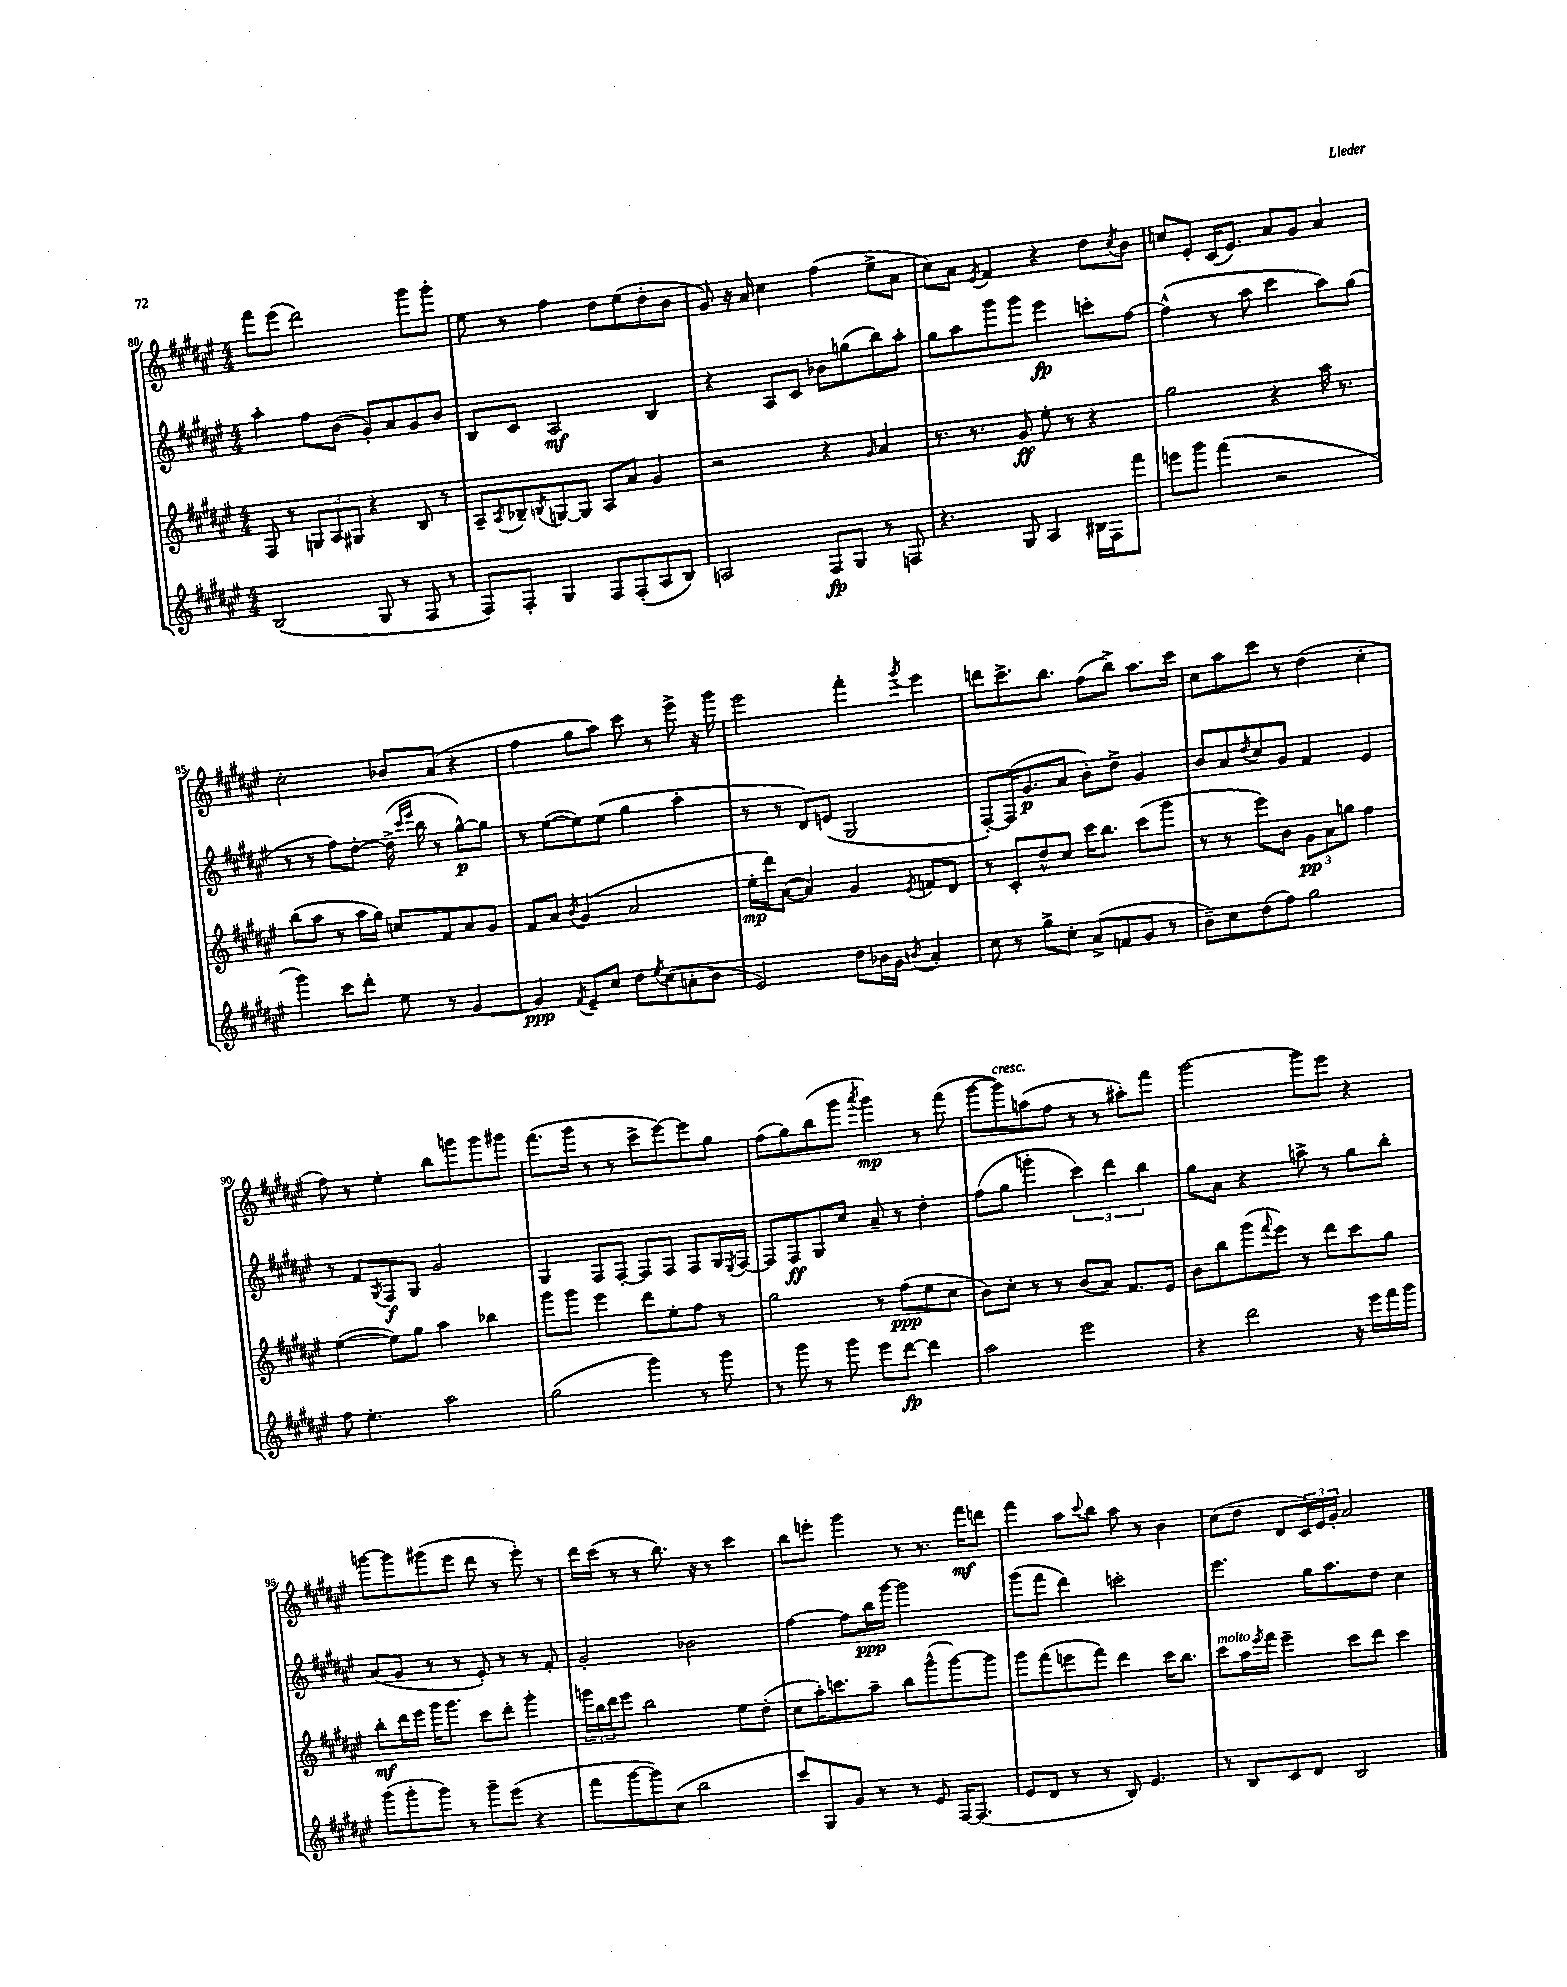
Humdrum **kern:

**kern	**kern	**kern	**kern
*staff4	*staff3	*staff2	*staff1
*clefG2	*clefG2	*clefG2	*clefG2
*k[f#c#g#d#a#e#]	*k[f#c#g#d#a#e#]	*k[f#c#g#d#a#e#]	*k[f#c#g#d#a#e#]
*M4/4	*M4/4	*M4/4	*M4/4
(2B	8F#	4aa#'	8fff#
.	8r	.	(8eee#
.	12G	8ff#	2ddd#)
.	12A#	.	.
.	.	(8b	.
.	12G#	.	.
8G#	4r	8g#')	.
8r	.	8a#	.
8F#	8B	8g#	8ggg#
8r	8r	8b	8ggg#'
=	=	=	=
8F#)	8A#~	8B	8ee#
.	8qA#	.	.
8F#'	8B-~	8c#	8r
.	8qB	.	.
4G#	[8G	2A#	4ff#
.	8G]	.	.
8F#	8A#	.	8dd#
(8F#'	8a#	.	(8ee#
8A#	4g#	4B	8dd#'
8B)	.	.	8b
=	=	=	=
2A	2r	4r	8g#)
.	.	.	16r
.	.	.	16a#
.	.	8A#	4cc#
.	.	8c#	.
8F#	4r	8b-	(4ff#
8G#	.	(8gg	.
.	16qqg#	.	.
8r	4a#	8bb)	8ee#^
8F	.	8aa#'	8a#
=	=	=	=
4.r	8.r	8gg#	8cc#)
.	.	8aa#	8a#
.	8.r	.	.
.	.	.	8qe#
.	.	8ggg#	4f#
8G#	8g#	8ggg#	.
4A#	8ee#'	4eee#	4r
.	8r	.	.
16B#	4r	8ccc'	8dd#
16F#	.	.	.
.	.	.	8qcc#
8fff#	.	[8ff#	8b
=	=	=	=
8eee	2gg#	(4ff#^^]	8cc
8ggg#	.	.	8e#'
(4fff#	.	8r	(16c#
.	.	.	8.e#)
.	.	8aa#	.
2r	4r	4ccc#	8a#
.	.	.	8g#
.	16aa#	8aa#)	4a#
.	8.r	.	.
.	.	(8gg#	.
=	=	=	=
4ggg#)	(8bb	8r	2cc#'
.	8aa#	8r	.
8ccc#	8r	8ff#)	.
8ddd#'	16aa#	[8dd#'	.
.	16gg#)	.	.
8ee#	8cc	(16dd#^]	8b-
.	.	16qqccc#	.
.	.	16qqeee#	.
.	.	16bb	.
8r	8f#	8r	(8a#
[4g#	8a#	[8gg#^^)	4r
.	8g#	8gg#]	.
=	=	=	=
4g#]	8f#	8r	4ff#
.	8a#	([8ee#	.
8qf#	8qb	.	.
8e#~	(4g#	8ee#])	8gg#
8cc#	.	(8ee#	8aa#)
8dd#	2a#	4gg#	8ccc#
8qee#	.	.	.
(8cc#	.	.	8r
8a'	.	4aa#'	8eee#^
8b	.	.	16r
.	.	.	16ggg#
=	=	=	=
2e#)	16ee#'	8r	2eee#
.	16ddd#)	.	.
.	([8a#	8r	.
.	4a#])	8d#)	.
.	.	(8e	.
8dd#	4g#	2G#	4fff#'
16b-	.	.	.
16g#	.	.	.
8qb	8qe#	.	8qggg#
4a#'	8f	.	4eee#
.	8d#	.	.
=	=	=	=
8cc#	8r	[8F#')	8ddd
8r	8c#'	(16F#]	8.ccc#^
.	.	8.g#	.
8gg#^	8dd#^^	.	.
.	.	.	8.bb
8cc#'	8cc#	8a#	.
(8a#^	16ccc#	8b')	(8ff#
.	8.bb	.	.
8f	.	8dd#^	8bb^)
8g#	(8ccc#	4g#	8.aa#
8r	8ggg#	.	.
.	.	.	16ccc#
=	=	=	=
8b~)	8r	8b	8cc#
8cc#	8r	8a#	8aa#
.	.	8qdd#	.
(8dd#	8eee#)	8cc#	8ccc#
8ff#)	8b	8g#	8r
2gg#	12g#	4f#	(4dd#
.	12a#	.	.
.	12gg	.	.
.	4ff#	4e#	4cc#'
=	=	=	=
8ff#	([4ee#	8r	8ff#)
4.ee#'	.	8f#	8r
.	.	8qG#	.
.	8ee#])	8F#	4ee#'
.	8gg#	8G#	.
2aa#	4aa#	2g#	8bb
.	.	.	8ggg
.	4bb-	.	8ggg
.	.	.	8ggg#
=	=	=	=
(2gg#	8ggg#	4G#	(8.fff#
.	8ggg#	.	.
.	.	.	16ggg#
.	4eee#	8F#	8r
.	.	[8F#'	8r
4ggg#)	8ddd#	8F#]	8ccc#^
.	8ee#'	8F#	[8eee#)
8r	8ff#	8F#	8eee#]
8ggg#	8r	16G#	8gg#
.	.	8qE#	.
.	.	[16F#	.
=	=	=	=
8r	2gg#	8F#]	(8ff#
8ggg#	.	8F#	8gg#)
8r	.	8G#	(8bb
8ggg#	.	8cc#	8ggg#
.	.	.	8qaaa#
8eee#	8r	8a#~	4ggg#)
[8ddd#	(8ff#	8r	.
4ddd#]	8ee#	4dd#'	8r
.	8cc#	.	(8fff#
=	=	=	=
2aa#	8b)	(8ff#	[8ggg#
.	8cc#'	8gg#	8ggg#])
.	8r	4ggg'	(8aa
.	8r	.	8ff#
2eee#	(8b	6ccc#)	8r
.	8a#)	.	8r
.	.	6ddd#	.
.	8.f#	.	8aa#')
.	.	6bb	.
.	.	.	8fff#
.	16e#	.	.
=	=	=	=
4r	8b	8gg#	[2ggg#
.	8bb	8a#	.
2ddd#	(8ggg#	4r	.
.	8qqfff#	.	.
.	8eee#)	.	.
.	8r	8aa^	8ggg#]
.	8ddd#	8r	8eee#
16r	8ccc#	8gg#	4r
16eee#	.	.	.
16fff#	8gg#	8bb'	.
16ggg#	.	.	.
=	=	=	=
(8ggg#	8bb'	(8a#	[8ggg
8ggg#'	16ddd#	8g#	8ggg]
.	16eee#	.	.
8ggg#)	16ggg#	8r	(8ggg#
.	8.ggg#	.	.
8r	.	8r	8eee#
8ggg#~	8ccc#	8e#')	8ddd#
(8eee#	8ddd#'	8r	8r
4r	4ggg#'	8r	8eee#')
.	.	8f#'	8r
=	=	=	=
8fff#	24ggg	2g#'	16ddd#
.	24bb	.	.
.	.	.	(16ccc#
.	24ddd#	.	.
[8ggg#	8eee#	.	8r
8ggg#])	2bb	.	8r
(8cc#	.	.	8.bb)
2bb	.	2b-	.
.	.	.	16r
.	.	.	8r
.	8ee#	.	4ccc#
.	(8dd#'	.	.
=	=	=	=
8ccc#)	8cc#	[4ff#	8bb
8G#	16aa#')	.	8eee'
.	8.ccc	.	.
8g#	.	8ff#]	4ggg#
8r	8aa#~	16bb	.
.	.	[16ggg#	.
8r	8bb	2ggg#]	8r
8e#	(8ggg#^^	.	8.r
[16F#	[8ggg#)	.	.
(8.F#]	.	.	16fff#
.	8ggg#]	.	8ddd
=	=	=	=
8e#	8ggg#	(8ggg#	4fff#
8d#	(8fff#	8fff#	.
8r	8eee	4ddd#)	8aa#
.	.	.	8qqccc#
8r	8fff#)	.	8bb
8B)	4ddd#	2ccc'	8aa#
4.e#	.	.	8r
.	16ccc#	.	4b
.	8.bb	.	.
=	=	=	=
8r	8ccc#	4.eee#	(8cc#
8B	16aa#	.	8dd#
.	8qeee#	.	.
.	16fff#	.	.
8c#	4eee#~	.	8d#
8d#	.	16gg#	24c#)
.	.	.	24e#
.	.	8.aa#	.
.	.	.	24g#'
2B	8ccc#	.	2a#
.	8ddd#	8dd#	.
.	4ccc#	4cc#	.
==	==	==	==
*-	*-	*-	*-
